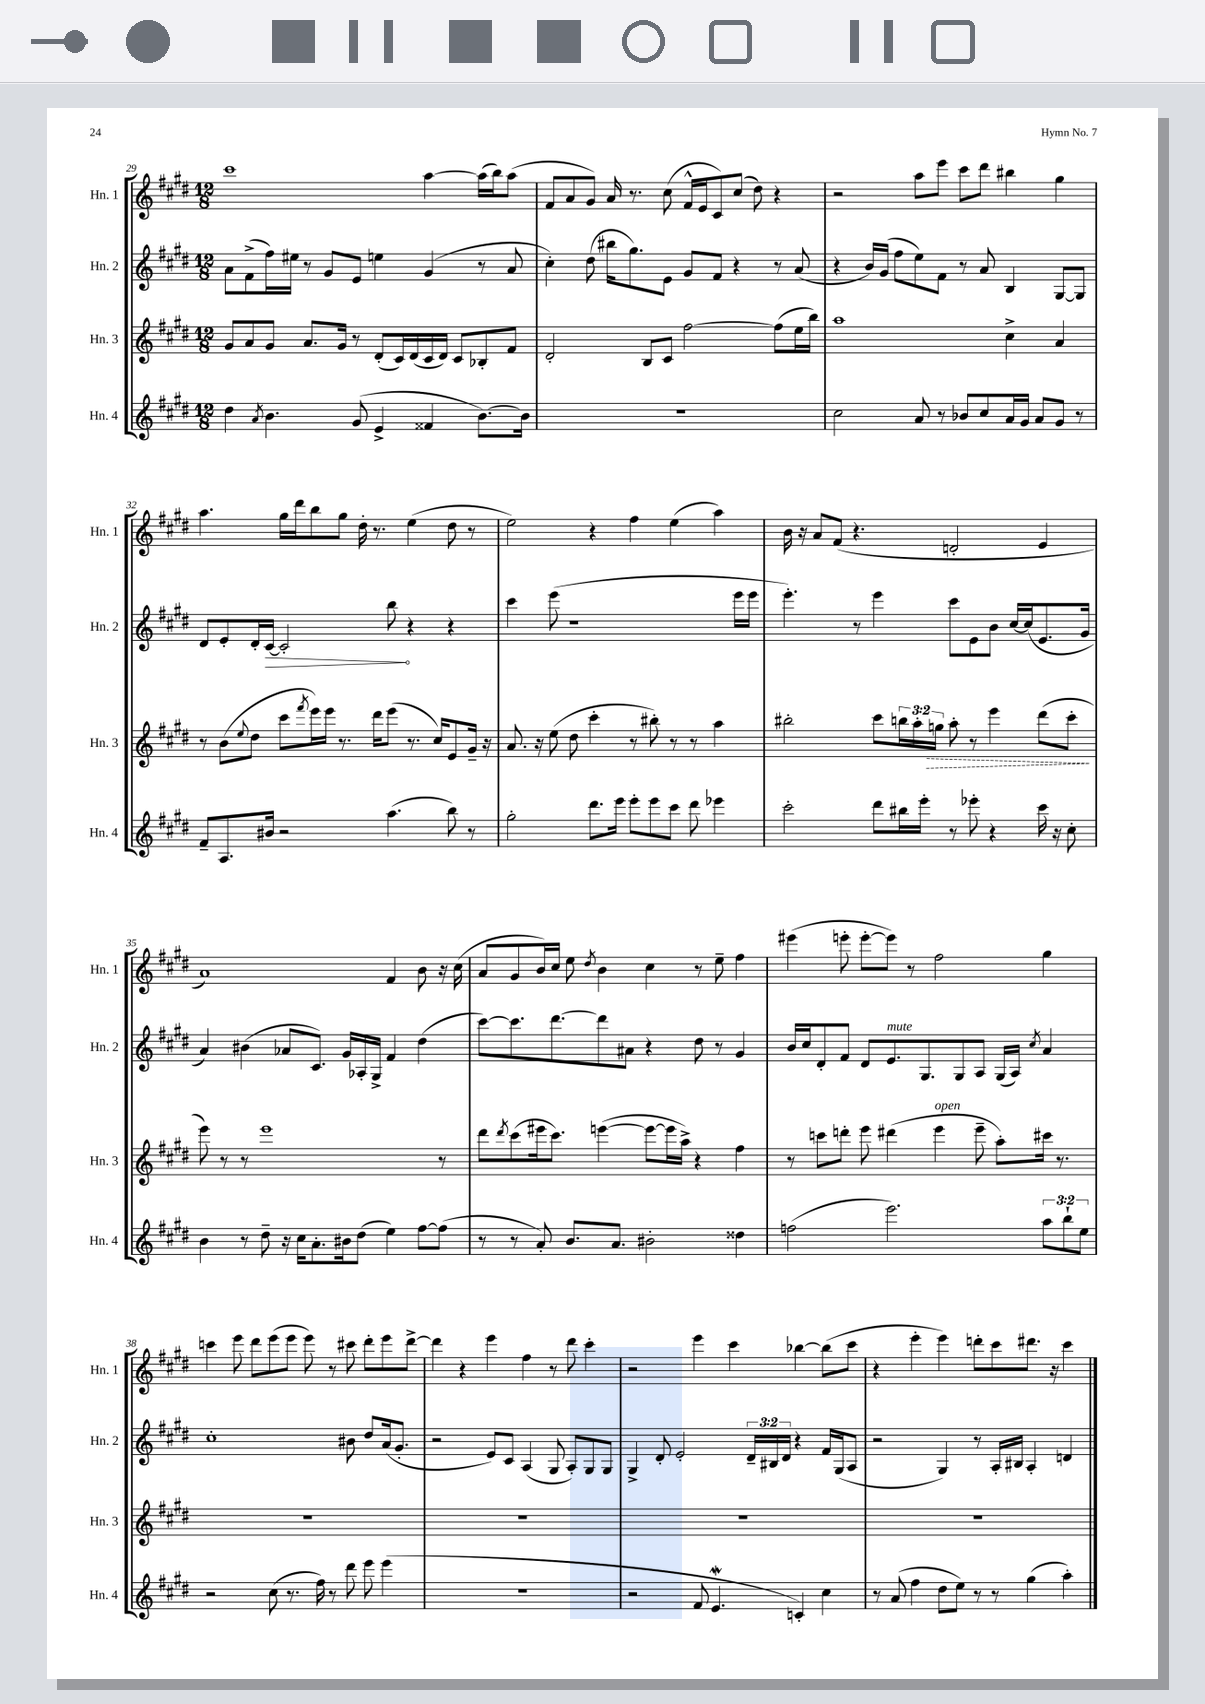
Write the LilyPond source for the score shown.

<<
\new StaffGroup <<
\new Staff = "s0" \with { instrumentName = "Hn. 1" shortInstrumentName = "Hn. 1" } {
    \clef treble \key e \major \numericTimeSignature \time 12/8
    cis'''1 a''4~ a''16( b''16) a''8( |
    fis'8 a'8 gis'8) a'16 r8. cis''8( fis'16-^ e'16 cis'8) cis''8( dis''8) r4 |
    r2 a''8 e'''8 cis'''8 dis'''8 bis''4 gis''4 |
    a''4. gis''16 dis'''16 b''8 gis''8 dis''16-. r8. e''4( dis''8 r8 |
    e''2) r4 fis''4 e''4( a''4) |
    b'16 r16 a'8 fis'8( r4. d'2-. e'4 |
    a'1) fis'4 b'8 r16 cis''16( |
    a'8 gis'8 b'16) cis''16 e''8 \acciaccatura { dis''8 } b'4 cis''4 r8 e''8-- fis''4 |
    eis'''4( e'''8-. e'''8~-. e'''8) r8 fis''2 gis''4 |
    c'''4 e'''8 dis'''8 e'''8( e'''8 e'''8) r8 cis'''8 dis'''8-. e'''8 dis'''8~-> |
    dis'''4 r4 e'''4 fis''4 r8 dis'''8 cis'''4-. |
    r2 e'''4 cis'''4 bes''4~ bes''8( cis'''8 |
    r4 e'''4-. e'''4) d'''8-. cis'''8 dis'''8. r16 cis'''4 \bar "|." |
}
\new Staff = "s1" \with { instrumentName = "Hn. 2" shortInstrumentName = "Hn. 2" } {
    \clef treble \key e \major \numericTimeSignature \time 12/8 \override Staff.TupletNumber.text = #tuplet-number::calc-fraction-text
    a'8 fis'8->( fis''16) eis''16 r8 gis'8 e'8 e''4 gis'4( r8 a'8 |
    cis''4-.) dis''8( bis''16 gis''8.) e'8 gis'8 fis'8 r4 r8 a'8( |
    r4 b'16) gis'16( fis''8 e''8) fis'8 r8 a'8 b4 gis8~ gis8 |
    dis'8 e'8-. dis'16-. \once \override Hairpin.circled-tip = ##t cis'16~\> cis'2-. b''8\! r4 r4 |
    cis'''4 e'''8( r1 e'''16 e'''16 |
    e'''4.-.) r8 e'''4 cis'''8 e'8 b'8 cis''16~ cis''16( e'8. gis'16 |
    a'4) bis'4( aes'8 cis'8.) gis'16 aes16-. gis16-> fis'4 dis''4( |
    cis'''8~) cis'''8. dis'''8.~ dis'''8 ais'8 r4 dis''8 r8 gis'4 |
    b'16 cis''16 dis'8-. fis'8 dis'8 e'8.^\markup { \italic "mute" } gis8. gis8 a8 gis16( a16) \acciaccatura { cis''8 } a'4 |
    cis''1-. bis'8 dis''8 a'16( gis'8.-. |
    r2 e'8) cis'8 a4( gis8 a8-.) gis8 gis8 |
    gis4-> dis'8-. e'2-. \tuplet 3/2 { dis'16-- bis16 dis'16 } r4 fis'16 gis16( a8 |
    r2 gis4) r8 a16-. bis16 a4-. d'4 \bar "|." |
}
\new Staff = "s2" \with { instrumentName = "Hn. 3" shortInstrumentName = "Hn. 3" } {
    \clef treble \key e \major \numericTimeSignature \time 12/8 \override Staff.TupletNumber.text = #tuplet-number::calc-fraction-text
    gis'8 a'8 gis'8 a'8. gis'16 r8 dis'8-.( cis'16) dis'16( cis'16 dis'16) cis'8 bes8-. fis'8 |
    dis'2-. b8 cis'8 fis''2~ fis''8( e''16 b''16) |
    a''1 cis''4-> a'4 |
    r8 b'8( \appoggiatura { e''8 } dis''8 cis'''8 \acciaccatura { fis'''8 } e'''16) e'''16 r8. dis'''16 e'''8( r8. cis''16) e'8 gis'16-- r16 |
    a'8. r16 e''8( dis''8 cis'''4-. r8 bis''8-.) r8 r8 a''4 |
    bis''2-. cis'''8 \tuplet 3/2 { b''16 a''16-. \once \override Hairpin.style = #'dashed-line g''16\> } a''8-. r8 e'''4 dis'''8( cis'''8-.\! |
    e'''8) r8 r8 e'''1 r8 |
    dis'''8 \acciaccatura { dis'''8 } cis'''8( eis'''16 cis'''8.) e'''4~( e'''8~ e'''16 a''16->) r4 fis''4 |
    r8 c'''8 d'''8-. e'''8 dis'''4( e'''4^\markup { \italic "open" } e'''8-- a''8-.) cis'''16 r8. |
    R1. |
    R1. |
    R1. |
    R1. \bar "|." |
}
\new Staff = "s3" \with { instrumentName = "Hn. 4" shortInstrumentName = "Hn. 4" } {
    \clef treble \key e \major \numericTimeSignature \time 12/8 \override Staff.TupletNumber.text = #tuplet-number::calc-fraction-text
    dis''4 \acciaccatura { a'8 } b'4. gis'8( e'4-> fisis'4 b'8.~) b'16 |
    R1. |
    cis''2 a'8 r8 bes'8 cis''8 a'16 gis'16 a'8 gis'8 r8 |
    fis'8-- a8. bis'16 r2 a''4.( b''8) r8 |
    gis''2-. dis'''8. e'''16 e'''8-. e'''8 cis'''8 dis'''8 ees'''4 |
    cis'''2-. dis'''8 bis''16 e'''16-. r8 ees'''8-. r4 cis'''16 r16 cis''8-. |
    b'4 r8 dis''8-- r16 cis''16 a'8.-. bis'16 dis''8( e''4) fis''8~ fis''8( |
    r8 r8 a'8-.) b'8. a'8. bis'2-. disis''4 |
    f''2( e'''2.) \tuplet 3/2 { a''8 b''8-! e''8 } |
    r2 cis''8( r8. fis''16) r8 dis'''8 e'''8 e'''4( |
    R1. |
    r2 fis'8 e'4.\mordent c'4-.) cis''4 |
    r8 a'8( fis''4 dis''8 e''8) r8 r8 gis''4( a''4-.) \bar "|." |
}
>>
>>
\layout { \context { \Score currentBarNumber = #29 } }
